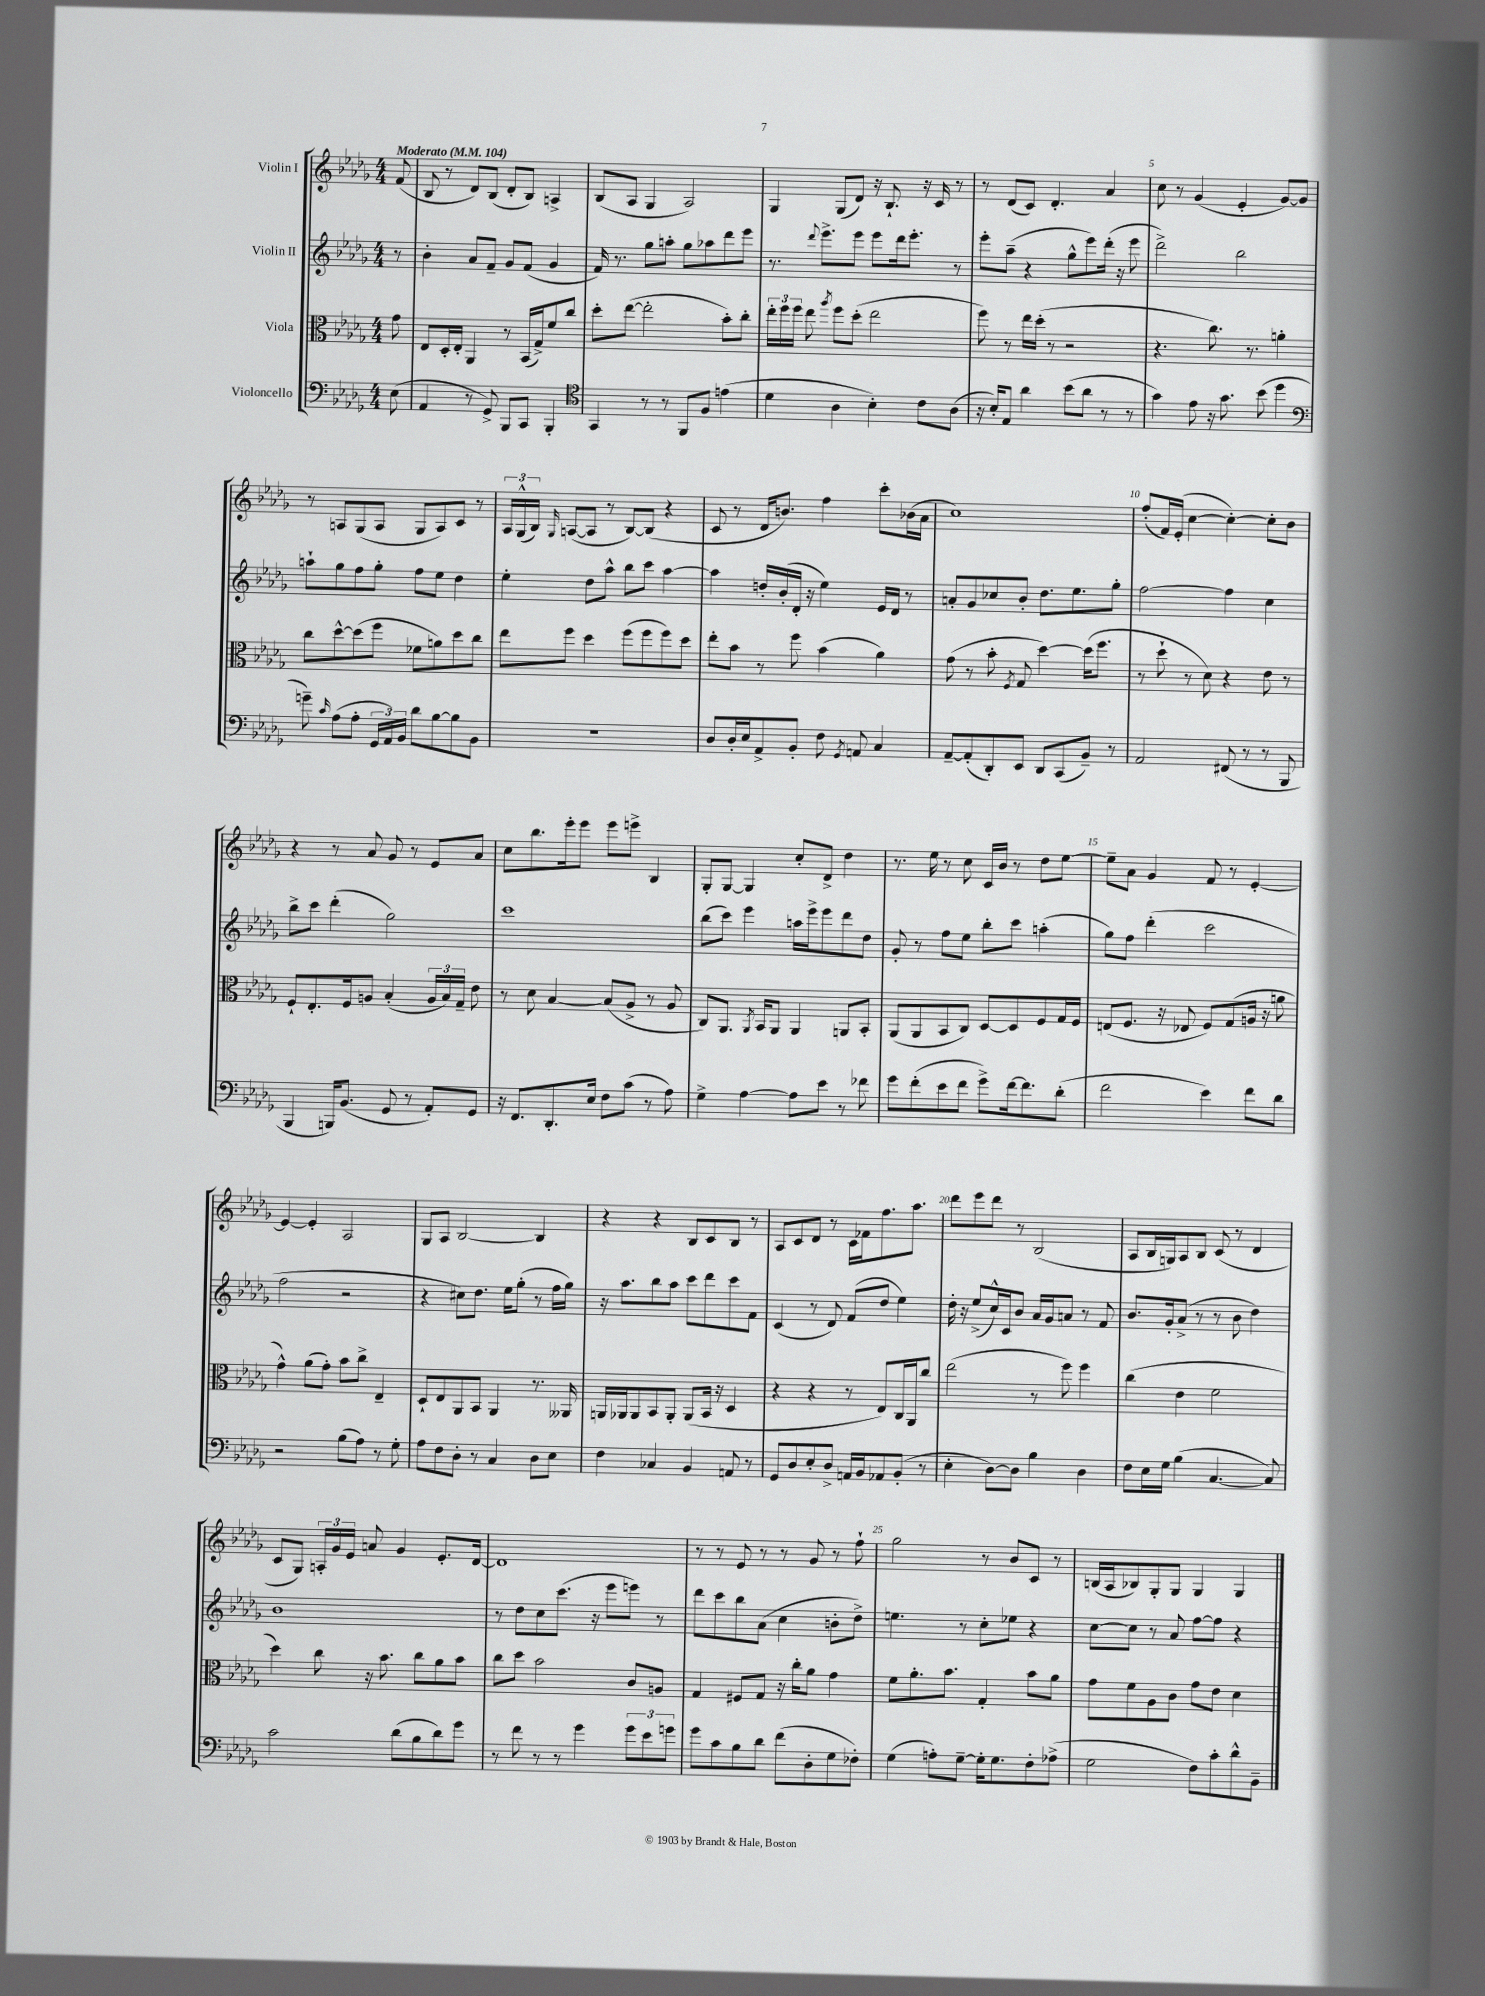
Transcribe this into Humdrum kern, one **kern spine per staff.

**kern	**kern	**kern	**kern
*part4	*part3	*part2	*part1
*staff4	*staff3	*staff2	*staff1
*I"Violoncello	*I"Viola	*I"Violin II	*I"Violin I
*clefF4	*clefC3	*clefG2	*clefG2
*k[b-e-a-d-g-]	*k[b-e-a-d-g-]	*k[b-e-a-d-g-]	*k[b-e-a-d-g-]
*M4/4	*M4/4	*M4/4	*M4/4
*MM104	*MM104	*MM104	*MM104
=	=	=	=
!	!	!	!LO:TX:a:B:t=Moderato
(8E-\	8g-\	8r	(8f/
=1	=1	=1	=1
4AA-/	8E-/L	4b-'\	8B-/
.	16D-'/L	.	8r
.	16E-'/JJ	.	.
8r	4AA-/	8a-/L	8d-/L)
8GG-^/)	.	8f~/J	(8B-/J
8BBB-/L	8r	8g-/L	8d-'/L
8CC/J	(16BB-/LL	(8f/J	8B-/J)
.	16G-^/J)	.	.
4BBB-'/	8f/	4g-/	4An^/
.	8cc/J	.	.
=2	=2	=2	=2
*clefC4	*	*	*
4GG-/	8dd-'\L	16f/)	(8B-/L
.	.	8.r	.
.	([8ee-\J	.	8A-/J
8r	2ee-'\]	8gg-\L	4G-/
8r	.	8aan'\J	.
8FF/L	.	8gg-\L	2A-/)
8F/J	.	8aa-X\	.
(4en\	8b-'\L)	8ddd-\	.
.	8cc'\J	8eee-\J	.
=3	=3	=3	=3
4d-\	24ee-'\LL	8.r	4G-/
.	24ff\	.	.
.	24ff\JJ	.	.
.	8ee-\	.	.
.	.	8qqddd-/	.
.	.	8.eee-^\L	.
.	8qaa-/	.	.
4A-\	8ff\L	.	(8G-/L
.	(8dd-'\J	8eee-\J	8d-/J)
4B-'\)	2ee-\	8eee-\L	16r
.	.	.	8.B-`/
.	.	16ddd-\k	.
.	.	8.eee-'\J	.
8c\L	.	.	16r
.	.	.	16c/
(8A-\J	.	8r	8r
=4	=4	=4	=4
16r	8ff\)	8eee-'\L	8r
16B-'/KL)	.	.	.
8E-/J	8r	(8aa-~\J	(8d-/L
4a-\	16ee-\LL	4r	8c/J)
.	(16dd-'\JJ	.	.
.	8r	.	4.d-'/
(8b-\L	2r	8gg-^^\L	.
8a-\J	.	8eee-\)	.
8r	.	(16ddd-'\Jk	4a-/
.	.	16r	.
8r	.	8eee-\	.
=5	=5	=5	=5
4g-\)	4.r	2ddd-^\)	8cc\
.	.	.	8r
8e-\	.	.	(4g-/
16r	8.cc\)	.	.
8.g-\	.	.	.
.	.	2bb-\	4e-'/
.	8.r	.	.
(8b-\	.	.	.
4dd-\	4an'\	.	[8g-/L)
.	.	.	8g-/J]
!!LO:LB:g=z
=6	=6	=6	=6
*clefF4	*	*	*
8gn~\)	8cc\L	8aan`\L	8r
16qqc/	.	.	.
(8A-\L	[8dd-^^\	8gg-\	8An/L
8A-'\J	(8dd-\]	8ff\	(8G-/
24GG-/LL	8ff\J	8gg-'\J	8A/J
24AA-/)	.	.	.
24BB-/JJ	.	.	.
8d-\L	8f-X\L	8ff\L	8G-/L
[8B-\	8an\)	8ee-\J	8A/)
8B-\]	8dd-\	4dd-\	8c/J
8BB-\J	8cc\J	.	8r
=7	=7	=7	=7
1r	8ee-\L	4ee-'\	24A-/LL
.	.	.	(24G-^^/
.	.	.	24B-/JJ)
.	.	.	16qqG-/
.	8ff\J	.	([8An/L
.	4dd-\	8dd-\L	8A/J]
.	.	8aa-^^\J	8r
.	(8ff\L	8bb-\L	[8B-/L)
.	8ff\	8ccc\J	(8B-/J]
.	8ff\)	[4aa-\	4r
.	8dd-\J	.	.
=8	=8	=8	=8
8D-/L	8ee-'\L	4aa-\]	8c/
16D-'/L	8b-\J	.	8r
16E-/J	.	.	.
8AA-^/	8r	16ddn'/LL	16d-/KL
.	.	(16b-'/	8.bn/J)
8BB-'/J	8ff\	16d-'/JJ	.
.	.	16r	.
8F\	(4b-\	4ee-\)	4ff\
8qGG-/	.	.	.
8AAn/	.	.	.
4C/	4a-\)	16e-/LL	8ccc'\L
.	.	16d-/JJ	.
.	.	8r	(16b-X\L
.	.	.	16a-\JJ
=9	=9	=9	=9
[8AA-~/L	(8g-\	8an'/L	1cc)
(8AA-'/]	8r	8g-/	.
8DD-'/)	8b-'\	8cc-X/	.
.	8qF/	.	.
8EE-/J	8G-/	8b-'/J	.
8DD-/L	[4dd-\)	8.dd-\L	.
(8CC/	.	.	.
.	.	8.ee-\	.
8BB-~/J)	(16dd-\KL]	.	.
.	8.ff\J	.	.
8r	.	8gg-'\J	.
=10	=10	=10	=10
2AA-/	8r	[2ff\	(8ff'/L
.	8dd-`\	.	16f/L)
.	.	.	(16e-'/JJ
.	8r	.	[4cc\
.	8d-\)	.	.
(8FF#X/	4r	4ff\]	4cc'\_)
8r	.	.	.
8r	8e-\	4cc\	8cc'\L]
8BBB-/	8r	.	8b-\J
!!LO:LB:g=z
=11	=11	=11	=11
4BBB-/	8F`/L	8bb-^\L	4r
.	8.E-'/	8ccc\J	.
16BBBn/KL)	.	(4ddd-'\	8r
(8.BB-/J	16F/k	.	.
.	8An/J	.	8a-/
8GG-/	(4B-'/	2gg-\)	8g-/
8r	.	.	8r
8AA-'/L)	24A/LL	.	8e-/L
.	24B-/)	.	.
.	24G-~/JJ	.	.
8GG-/J	8e-\	.	8a-/J
=12	=12	=12	=12
16r	8r	1ccc	8cc\L
8.FF/L	.	.	.
.	8d-\	.	8.bb-\
8.DD-'/	[4B-/	.	.
.	.	.	16eee-'\k
.	.	.	8eee-\J
16E-/Jk	.	.	.
8F\L	(8B-/L]	.	8eee-\L
(8c\J	8A-^/J	.	8eeen^\J
8r	8r	.	4B-/
8A-\)	8A-/	.	.
=13	=13	=13	=13
4G-^\	8C/L)	(8bb-\L	8G-'/L
.	8.AA-/J	8ccc\J)	[8G-/J
[4A-\	.	4eee-\	4G-/]
.	8qAA-/	.	.
.	16BB-/KL	.	.
.	8AA-/J	.	.
8A-\L]	4AA-/	16aan\LL	8cc'/L
.	.	16eee-^\J	.
8e-\J	.	8eee-\	8d-^/J
8r	8AAn/L	8ddd-\	4dd-\
8f-X\	8BB-'/J	8dd-\J	.
=14	=14	=14	=14
8g-\L	(8AA-/L	8g-'/	8.r
(8f'\	8AA-/	8r	.
.	.	.	16ee-\
8e-\	8BB-/	8ff\L	8r
8f\J	8C/J)	8ee-\J	8cc\
8g-^\L)	[8D-/L	8bb-'\L	16c/LL
.	.	.	16b-/JJ
[16f\k	8D-/]	8ccc\J	8r
8.f\]	.	.	.
.	8F/	(4aan'\	8dd-\L
(8d-'\J	16G-/L	.	[8ee-\J
.	16F/JJ	.	.
=15	=15	=15	=15
2f\	(8En/L	8gg-\L)	8ee-~\L]
.	8.F/J	8ff\J	8a-\J
.	.	(4ddd-'\	4g-/
.	16r	.	.
.	8E-X/	.	.
4e-\)	8F/L)	2ccc\	8f/
.	(8G-/	.	8r
8f\L	16An/Jk	.	[4e-'/
.	16r	.	.
8d-\J	8an\	.	.
!!LO:LB:g=z
=16	=16	=16	=16
2r	4g-^^\)	2ff\	4e-/_
.	(8a-\L	.	4e-'/]
.	8g-'\J)	.	.
(8B-\L	8b-\L	2r	2A-/
8A-\J)	8cc^\J	.	.
8r	4E-~/	.	.
8G-'\	.	.	.
=17	=17	=17	=17
8A-\L	8D-`/L	4r	8G-/L
8F\	8E-/	.	8A-/J
8D-'\J	8AA-/	8cc#X\L)	[2B-/
8r	8BB-/J	8.dd-\J	.
4C/	4AA-/	.	.
.	.	16ee-\KL	.
.	.	(8gg-'\J	.
8D-\L	8.r	8r	4B-/]
8E-\J	.	16ff\LL	.
.	16AA--X/	16gg-\JJ)	.
=18	=18	=18	=18
4F\	16AAn/LL	16r	4r
.	16AA-X/J	8.aa-\L	.
.	8AA-/	.	.
4C-X/	8BB-/	8bb-\	4r
.	8AA-'/J	8aa-\J	.
4BB-/	(8AA-/L	8ccc\L	8B-/L
.	16BB-/Jk	8ddd-\	8c/
.	16r	.	.
8AAn/	4D-/	8ccc\	8B-/J
8r	.	8f\J	8r
=19	=19	=19	=19
8GG-/L	4r	(4c/	8A-/L
8D-/	.	.	8c/
8E-'/	4r	8r	8d-/J
8D-^/J	.	8d-/)	8r
16AAn/LL	8r	(8f/L	16c\LL
16BB-/J	.	.	16f-X\J
8AA-X/	8E-/L)	8dd-/J	8.ff\
(8BB-'/J	16C/L	4ee-\)	.
.	16AA-/J	.	8.aa-\J
8r	8cc/J	.	.
=20	=20	=20	=20
4E-'\	(2ee-\	16dd-'\	8ddd-\L
.	.	16r	.
.	.	(8ee-^/L	8eee-\
[8D-\L)	.	16cc^^/L)	8ddd-\J
.	.	16c/J	.
8D-\J]	.	8b-/J	8r
4B-\	8r	16a-/LL	(2B-/
.	.	16g-/J	.
.	8ff\)	8an/J	.
4D-\	4ff\	8r	.
.	.	8f/	.
=21	=21	=21	=21
8F\L	(4cc\	8.b-/L	8A-/L
16E-\L	.	.	16B-/L
16G-\JJ	.	16g-'/k	16Gn/J)
(4B-\	4e-\	(8a-^/J	8A-/
.	.	8r	8B-/J
[4.C/	2f\	8r	(8c/
.	.	8b-\	8r
.	.	4dd-\)	4d-/
8C/])	.	.	.
!!LO:LB:g=z
=22	=22	=22	=22
2c\	4dd-\)	1b-	8c/L
.	.	.	8G-/J)
.	8cc\	.	24An'/LL
.	.	.	24g-/
.	.	.	24e-/JJ
.	16r	.	8an/
.	8.b-\	.	.
(8d-\L	.	.	4g-/
8B-\	8cc\L	.	.
8d-\)	8a-\	.	8.e-'/L
8g-\J	8b-\J	.	.
.	.	.	[16d-/Jk
=23	=23	=23	=23
8r	8cc\L	8r	1d-]
8f\	8dd-\J	8dd-\L	.
8r	2b-\	8cc\	.
8r	.	(8.ccc\J	.
4g-\	.	.	.
.	.	16r	.
.	.	8eee-\L	.
12g-\L	8c/L	8eeen\J)	.
12e-\	.	.	.
.	8An/J	8r	.
12gn\J	.	.	.
=24	=24	=24	=24
8g-\L	4G-/	8ddd-\L	8r
8c\	.	8ccc\	8r
8B-\	8F#X/L	8bb-\	8e-/
8d-\J	8G-/J	(8a-\J	8r
(8f\L	16r	4cc\	8r
.	16cc'\KL	.	.
8D-'\	8a-\J	.	8g-/
8G-\	4g-\	8bn'\L	8r
8F-X'\J)	.	8dd-^\J)	8ff`\
=25	=25	=25	=25
(4G-\	8f\L	4.een\	2gg-\
.	8.a-'\	.	.
8An'\L)	.	.	.
.	8.b-\J	.	.
[8G-~\J	.	8r	.
16G-'\KL]	4G-'/	8cc'\L	8r
8.G-\	.	.	.
.	.	8ee-X\J	8b-/L
8F'\	8b-\L	4r	8c/J
(8A-X^\J	8a-\J	.	8r
=26	=26	=26	=26
2G-\	8g-\L	[8cc\L	(16Bn/LL
.	.	.	16A-/J
.	8f\	8cc\J]	8B-X/)
.	8A-\	8r	8G-'/
.	8c\J	8a-/	8G-/J
8F\L)	8g-\L	[8ff\L	4G-/
8c'\	8e-\J	8ff\J]	.
8d-^^\	4d-\	4r	4G-/
8BB-~\J	.	.	.
==	==	==	==
*-	*-	*-	*-
